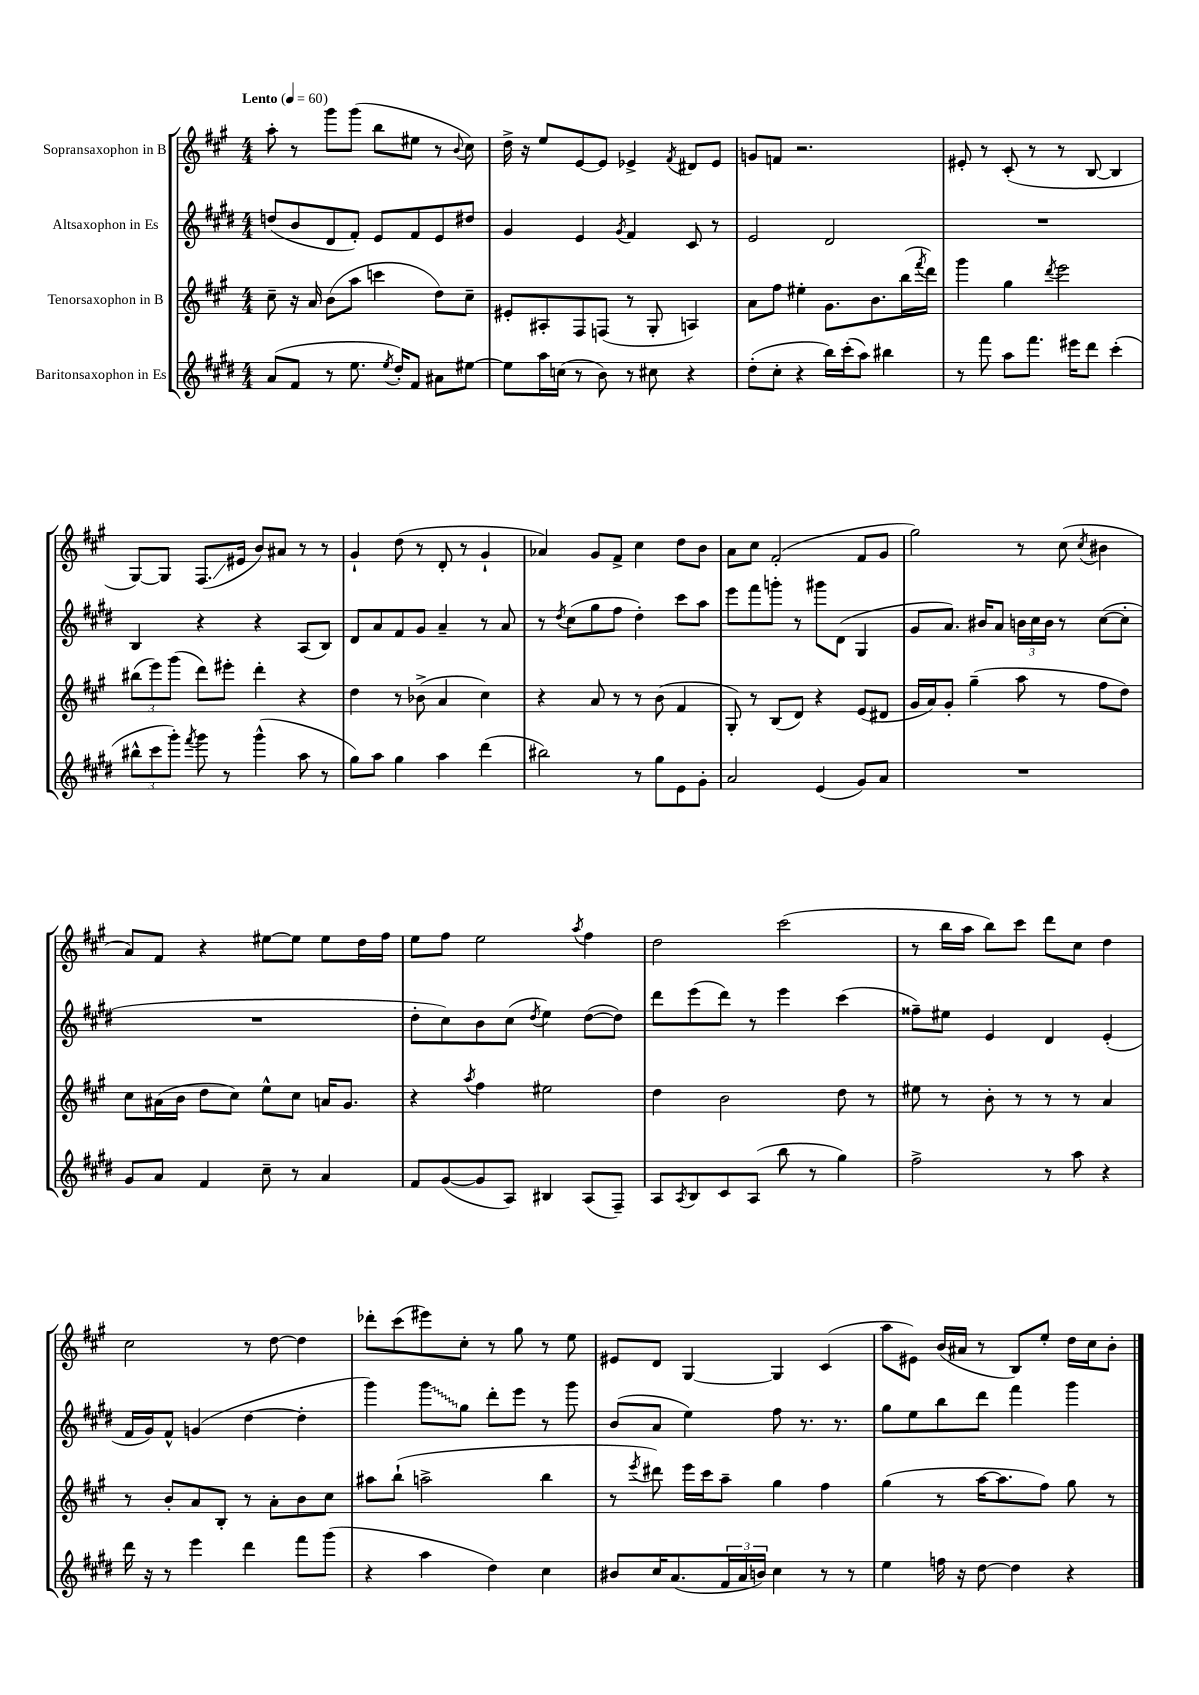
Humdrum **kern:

**kern	**kern	**kern	**kern
*staff4	*staff3	*staff2	*staff1
*clefG2	*clefG2	*clefG2	*clefG2
*k[f#c#g#d#]	*k[f#c#g#]	*k[f#c#g#d#]	*k[f#c#g#]
*M4/4	*M4/4	*M4/4	*M4/4
*MM60	*MM60	*MM60	*MM60
(8a/L	8cc#~\	(8dd/L	8aa'\
8f#/J	16r	8b/	8r
.	16a/	.	.
8r	(8b\L	8d#/	8ggg#\L
8.ee\	8aa\J	8f#'/J)	(8ggg#\J
.	4ccc\	8e/L	8bb\L
8qee/	.	.	.
16dd#'/LK)	.	.	.
8f#/J	.	8f#/	8ee#\J
8a#\L	8dd\L)	8e/	8r
.	.	.	8qqb/
[8ee#\J	8cc#~\J	8dd#/J	8cc#\)
=	=	=	=
8ee#\]L	8e#'/L	4g#/	16dd^\
.	.	.	16r
16aa\L	8A#'/	.	8ee/L
(16cc\JJ	.	.	.
8r	8F#/	4e/	[8e/
8b\)	(8F/J	.	8e/]J
.	.	8qg#/	.
8r	8r	4f#/	4e-^/
8cc#\	8G#'/	.	.
.	.	.	8qf#/
4r	4A/)	8c#/	8d#/L
.	.	8r	8e-/J
=	=	=	=
(8dd#'\L	8a\L	2e/	8g/L
8cc#'\J	8ff#\J	.	8f/J
4r	4ee#'\	.	2.r
16bb\LL)	8.g#\L	2d#/	.
(16ccc#'\J	.	.	.
8aa\J)	.	.	.
.	8.b\	.	.
4bb#\	.	.	.
.	(16bb\L	.	.
.	8qfff#/	.	.
.	16ddd\JJ)	.	.
=	=	=	=
8r	4ggg#\	1r	8e#'/
8fff#\	.	.	8r
8aa\L	4gg#\	.	(8c#'/
8.fff#\J	.	.	8r
.	8qddd/	.	.
.	2eee\	.	8r
16eee#\LK	.	.	.
8ddd#\J	.	.	[8B/
(4ccc#'\	.	.	4B/]
=	=	=	=
12bb#^^\L	(12bb#\L	4B/	[8G#/L)
12ccc#\	12eee\)	.	.
.	.	.	8G#/]J
12ggg#'\J)	(12ggg#\J	.	.
8qfff#/	.	.	.
8ggg#\	8ddd\L)	4r	(8.F#/L
8r	8eee#'\J	.	.
.	.	.	16e#/Jk
(4ggg#^^\	4ddd'\	4r	8b/L)
.	.	.	8a#/J
8aa\	4r	(8A/L	8r
8r	.	8B/J)	8r
=	=	=	=
8gg#\L)	4dd\	8d#/L	4g#`/
8aa\J	.	8a/	.
4gg#\	8r	8f#/	(8dd\
.	(8b-^\	8g#/J	8r
4aa\	4a/	4a~/	8d'/
.	.	.	8r
(4ddd#\	4cc#\)	8r	4g#`/
.	.	8a/	.
=	=	=	=
2bb#\)	4r	8r	4a-/)
.	.	8qdd#/	.
.	.	(8cc#\L	.
.	8a/	8gg#\	8g#/L
.	8r	8ff#\J	8f#^/J
8r	8r	4dd#'\)	4cc#\
8gg#\L	(8b\	.	.
8e\	4f#/	8ccc#\L	8dd\L
8g#'\J	.	8aa\J	8b\J
=	=	=	=
2a/	8G#'/)	8eee\L	8a\L
.	8r	8fff#\	8cc#\J
.	(8B/L	8ggg'\J	(2f#'/
.	8d/J)	8r	.
(4e/	4r	8ggg#\L	.
.	.	(8d#\J	.
8g#/L)	(8e/L	4G#/	8f#/L
8a/J	8d#/J	.	8g#/J
=	=	=	=
1r	16g#/LL	8g#/L	2gg#\)
.	16a/J)	.	.
.	8g#'/J	8.a/J)	.
.	(4gg#~\	.	.
.	.	16b#/LK	.
.	.	8a/J	.
.	8aa\	24b\LL	8r
.	.	24cc#\	.
.	.	24b\JJ	.
.	8r	8r	(8cc#\
.	.	.	8qcc#/
.	8ff#\L	([8cc#\L	4b#\
.	8dd\J)	8cc#'\]J	.
=	=	=	=
8g#/L	8cc#\L	1r	8a/L)
8a/J	(16a#\L	.	8f#/J
.	16b\JJ	.	.
4f#/	8dd\L	.	4r
.	8cc#\J)	.	.
8cc#~\	8ee^^\L	.	[8ee#\L
8r	8cc#\J	.	8ee#\]J
4a/	16a/LK	.	8ee#\L
.	8.g#/J	.	.
.	.	.	16dd\L
.	.	.	16ff#\JJ
=	=	=	=
8f#/L	4r	8dd#'\L	8ee\L
([8g#/	.	8cc#\)	8ff#\J
.	8qaa/	.	.
8g#/]	4ff#\	8b\	2ee\
8A/J)	.	(8cc#\J	.
.	.	8qdd#/	.
4B#/	2ee#\	4ee\)	.
.	.	.	8qaa/
(8A/L	.	([8dd#\L	4ff#\
8F#~/J)	.	8dd#\]J)	.
=	=	=	=
8A/L	4dd\	8ddd#\L	2dd\
8qA/	.	.	.
8B/	.	(8eee\	.
8c#/	2b\	8ddd#\J)	.
(8A/J	.	8r	.
8bb\	.	4eee\	(2ccc#\
8r	.	.	.
4gg#\)	8dd\	(4ccc#\	.
.	8r	.	.
=	=	=	=
2ff#^\	8ee#\	8ff##~\L)	8r
.	8r	8ee#\J	16bb\LL
.	.	.	16aa\JJ
.	8b'\	4e/	8bb\L)
.	8r	.	8ccc#\J
8r	8r	4d#/	8ddd\L
8aa\	8r	.	8cc#\J
4r	4a/	(4e'/	4dd\
=	=	=	=
16ddd#\	8r	16f#/LL	2cc#\
16r	.	16g#/J)	.
8r	8b'/L	8f#^^/J	.
4eee\	8a/	(4g/	.
.	8B'/J	.	.
4ddd#\	8r	[4dd#\	8r
.	8a'\L	.	[8dd\
8fff#\L	8b\	4dd#'\]	4dd\]
(8ggg#\J	8cc#\J	.	.
=	=	=	=
4r	8aa#\L	4ggg#\)	8ddd-'\L
.	(8bb`\J	.	(8ccc#\
4aa\	2aa^\	8ggg#\L	8eee#\)
.	.	8gg#\J	8cc#'\J
4dd#\)	.	8ddd#'\L	8r
.	.	8eee\J	8gg#\
4cc#\	4bb\	8r	8r
.	.	8ggg#\	8ee\
=	=	=	=
8b#/L	8r	(8b/L	8e#/L
.	8qeee/	.	.
16cc#/K	8ddd#\)	8a/J	8d/J
(8.a/	.	.	.
.	16eee\LL	4ee\)	[4G#/
.	16ccc#\J	.	.
24f#/L	8aa~\J	.	.
24a/	.	.	.
24b/JJ)	.	.	.
4cc#\	4gg#\	8ff#\	4G#/]
.	.	8.r	.
8r	4ff#\	.	(4c#/
.	.	8.r	.
8r	.	.	.
=	=	=	=
4ee\	(4gg#\	8gg#\L	8aa\L
.	.	8ee\	8e#\J)
16ff\	8r	8bb\	(16b/LL
16r	.	.	16a#/JJ
[8dd#\	[16aa\LK	8ddd#\J	8r
.	8.aa\]	.	.
4dd#\]	.	4fff#\	8B/L)
.	8ff#\J)	.	8ee'/J
4r	8gg#\	4ggg#\	16dd\LL
.	.	.	16cc#\J
.	8r	.	8b'\J
==	==	==	==
*-	*-	*-	*-
